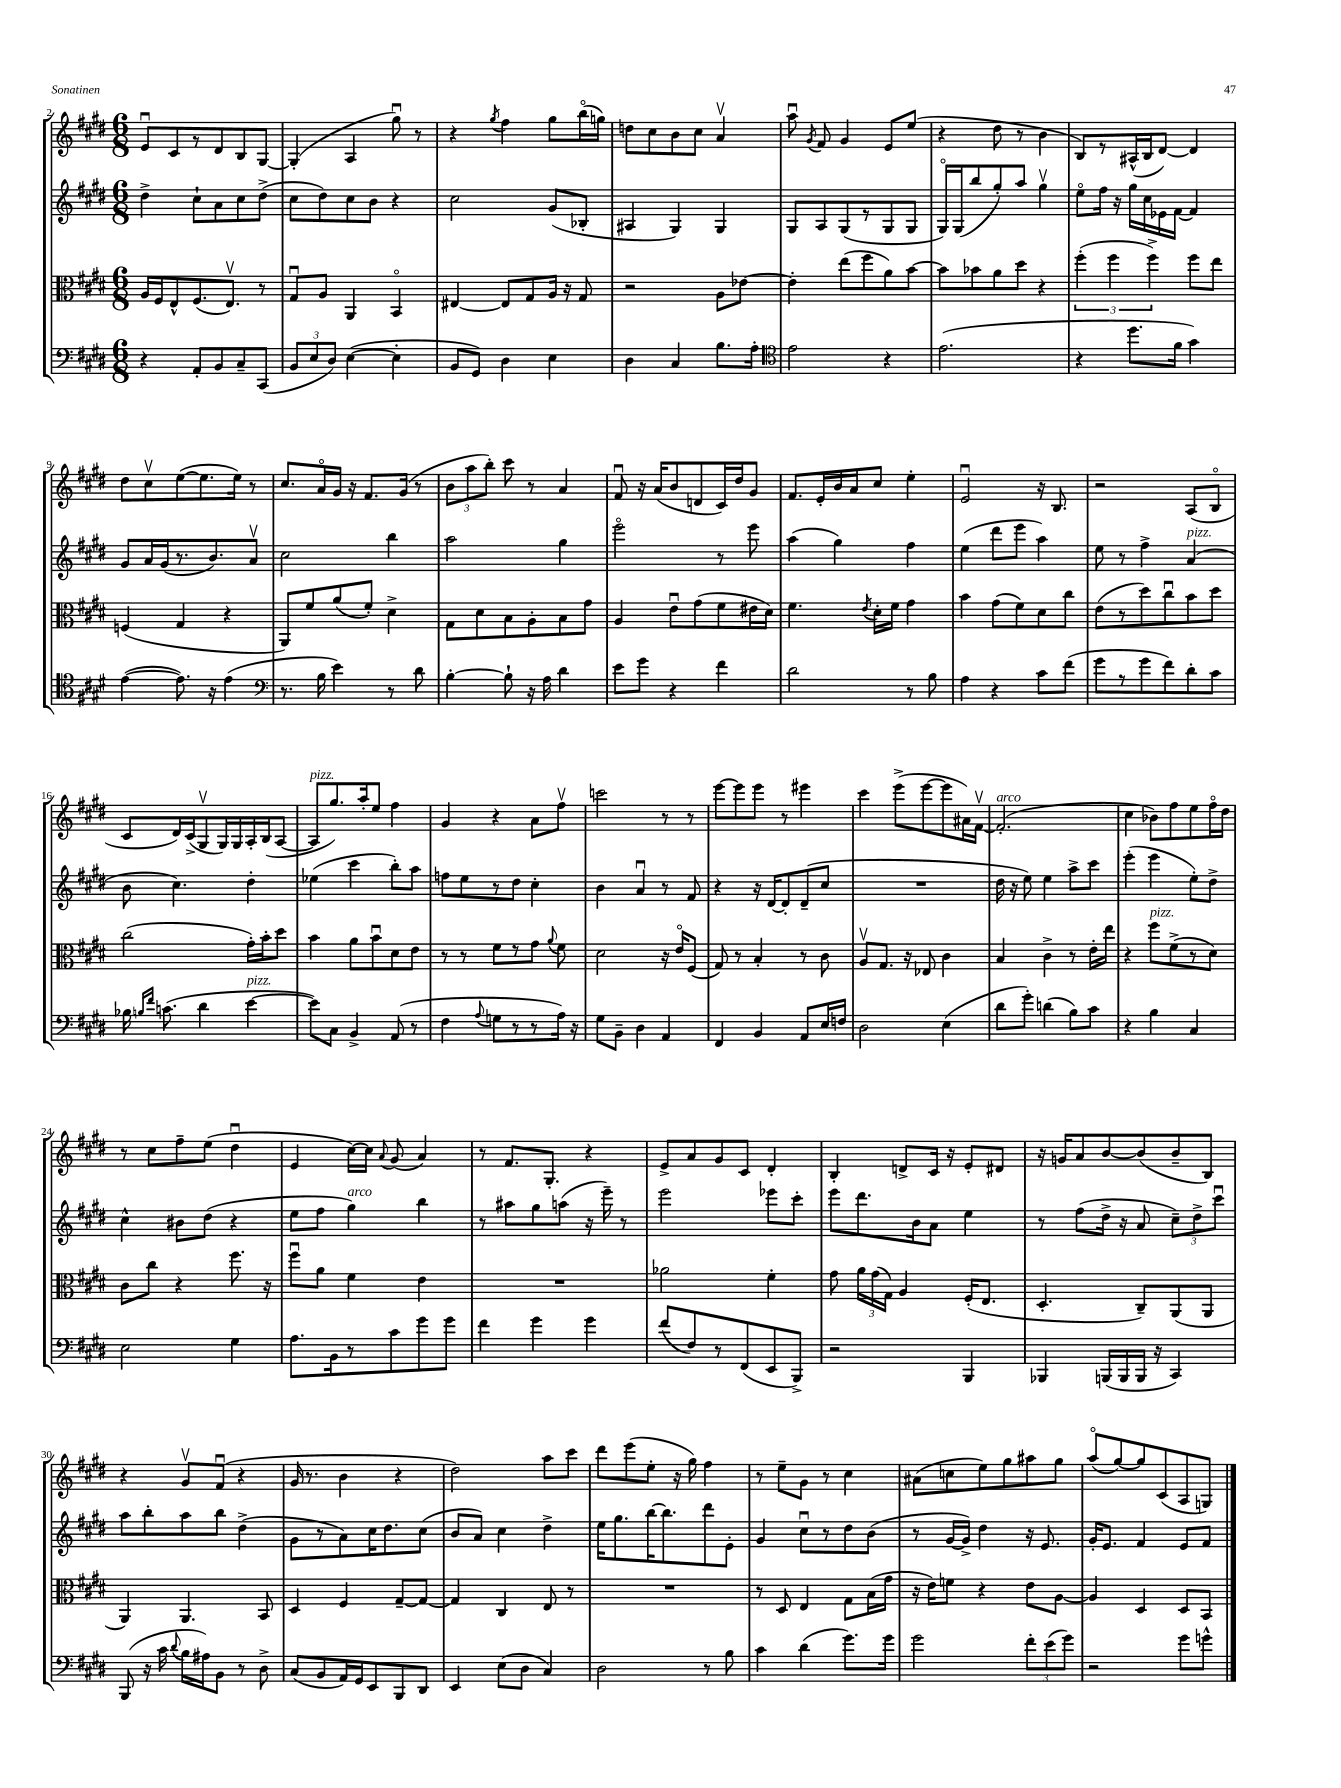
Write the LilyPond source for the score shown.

<<
\new StaffGroup <<
\new Staff = "s0" {
    \clef treble \key e \major \numericTimeSignature \time 6/8
    \autoBeamOff e'8[\downbow cis'8 r8 dis'8 b8 gis8]~ |
    gis4-.( a4 gis''8\downbow) r8 |
    r4 \acciaccatura { gis''8 } fis''4 gis''8[ b''16\flageolet( g''16]) |
    d''8[ cis''8 b'8 cis''8] a'4\upbow |
    a''8\downbow \acciaccatura { gis'8 } fis'8 gis'4 e'8[ e''8]( |
    r4 dis''8 r8 b'4 |
    b8[) r8 ais16-^( b16 dis'8]~) dis'4 |
    dis''8[ cis''8\upbow e''8~( e''8. e''16]) r8 |
    cis''8.[ a'16\flageolet gis'16] r16 fis'8.[ gis'16]( r8 |
    \tuplet 3/2 { b'8[ a''8 b''8]-.) } cis'''8 r8 a'4 |
    fis'8\downbow r16 a'16[( b'8 d'8 cis'16) dis''16 gis'8] |
    fis'8.[ e'16-. b'16 a'16 cis''8] e''4-. |
    e'2\downbow r16 b8. |
    r2 a8[( b8]\flageolet |
    cis'8[ dis'16) cis'16->( gis8\upbow gis16) gis16 a16-. b16( a8]~ |
    a8[^\markup { \italic "pizz." } gis''8.) a''16-. e''8] fis''4 |
    gis'4 r4 a'8[ fis''8]\upbow |
    c'''2 r8 r8 |
    e'''8[~ e'''8 e'''8] r8 eis'''4 |
    cis'''4 e'''8[->( e'''8~ e'''8 ais'16) fis'16]~\upbow |
    fis'2.-.^\markup { \italic "arco" }( |
    cis''4 bes'8[) fis''8 e''8 fis''16\flageolet dis''16] |
    r8 cis''8[ fis''8-- e''8]( dis''4\downbow |
    e'4 cis''16[~) cis''16] \appoggiatura { a'8 } gis'8( a'4) |
    r8 fis'8.[ gis8.]-. r4 |
    e'8[-> a'8 gis'8 cis'8] dis'4-. |
    b4-. d'8[-> cis'16] r16 e'8[-. dis'8] |
    r16 g'16[ a'8 b'8~ b'8( b'8-- b8]) |
    r4 gis'8[\upbow fis'8]\downbow( r4 |
    gis'16 r8. b'4 r4 |
    dis''2) a''8[ cis'''8] |
    dis'''8[ e'''8( e''8]-. r16 gis''16) fis''4 |
    r8 e''8[-- gis'8] r8 cis''4 |
    ais'8[( c''8 e''8) gis''8 ais''8 gis''8] |
    a''8[\flageolet( gis''8~) gis''8 cis'8( a8 g8]) \bar "|." |
}
\new Staff = "s1" {
    \clef treble \key e \major \numericTimeSignature \time 6/8
    \autoBeamOff dis''4-> cis''8[-! a'8 cis''8 dis''8]->( |
    cis''8[ dis''8) cis''8 b'8] r4 |
    cis''2 gis'8[( bes8]-. |
    ais4 gis4) gis4 |
    gis8[ a8 gis8( r8 gis8 gis8] |
    gis16[\flageolet) gis16( b''8 gis''8-.) a''8] gis''4\upbow |
    e''8[\flageolet fis''16] r16 gis''16[ cis''16 ees'16 fis'16]~ fis'4 |
    gis'8[ a'16 gis'16( r8. b'8.) a'8]\upbow |
    cis''2 b''4 |
    a''2 gis''4 |
    e'''2\flageolet r8 e'''8 |
    a''4( gis''4) fis''4 |
    e''4( dis'''8[ e'''8] a''4) |
    e''8 r8 fis''4-> a'4^\markup { \italic "pizz." }( |
    b'8 cis''4.) dis''4-. |
    ees''4( cis'''4 b''8[-.) a''8] |
    f''8[ e''8 r8 dis''8] cis''4-. |
    b'4 a'4\downbow r8 fis'8 |
    r4 r16 dis'16[~ dis'8-. dis'8--( cis''8] |
    R2. |
    dis''16 r16 e''8) e''4 a''8[-> cis'''8] |
    e'''4-.( e'''4 e''8[-.) dis''8]-> |
    cis''4-^ bis'8[ dis''8]( r4 |
    e''8[ fis''8] gis''4^\markup { \italic "arco" }) b''4 |
    r8 ais''8[ gis''8 a''8]( r16 e'''16--) r8 |
    e'''2 ees'''8[ cis'''8]-. |
    e'''8[ dis'''8. b'16 a'8] e''4 |
    r8 fis''8[( dis''16]-> r16 a'8 \tuplet 3/2 { cis''8[--) dis''8-> cis'''8]\downbow } |
    a''8[ b''8-. a''8 b''8] dis''4->( |
    gis'8[ r8 a'8) cis''16 dis''8. cis''8]( |
    b'8[ a'8]) cis''4 dis''4-> |
    e''16[ gis''8. b''16~ b''8. dis'''8 e'8]-. |
    gis'4 cis''8[\downbow r8 dis''8 b'8]( |
    r8 gis'16[~ gis'16]->) dis''4 r16 e'8. |
    gis'16[-. e'8.] fis'4 e'8[ fis'8] \bar "|." |
}
\new Staff = "s2" {
    \clef alto \key e \major \numericTimeSignature \time 6/8
    \autoBeamOff a16[ fis16 e8-^ fis8.( e8.]\upbow) r8 |
    gis8[\downbow a8] a,4 b,4\flageolet |
    eis4~ eis8[ gis8 a16] r16 gis8 |
    r2 a8[ ees'8]~ |
    ees'4-. e''8[( fis''8 a'8) b'8]~ |
    b'8[ bes'8 a'8 dis''8] r4 |
    \tuplet 3/2 { fis''4-.( fis''4 fis''4->) } fis''8[ e''8] |
    f4( gis4 r4 |
    a,8[) fis'8 a'8( fis'8]-.) dis'4-> |
    gis8[ dis'8 b8 a8-. b8 gis'8] |
    a4 e'8[\downbow gis'8( fis'8 eis'16 dis'16]) |
    fis'4. \acciaccatura { e'8 } dis'16[-. fis'16] gis'4 |
    b'4 gis'8[( fis'8) dis'8 cis''8] |
    e'8[( r8 dis''8) cis''8\downbow b'8 dis''8] |
    cis''2( gis'16[-.) b'16-. dis''8] |
    b'4 a'8[ b'8\downbow dis'8 e'8] |
    r8 r8 fis'8[ r8 gis'8] \appoggiatura { a'8 } fis'8 |
    dis'2 r16 e'16[\flageolet fis8]( |
    gis8) r8 b4-. r8 cis'8 |
    a8[\upbow gis8.] r16 ees8 cis'4 |
    b4 cis'4-> r8 e'16[-. e''16] |
    r4 fis''8[^\markup { \italic "pizz." } fis'8->( r8 dis'8]) |
    cis'8[ cis''8] r4 fis''8. r16 |
    fis''8[\downbow a'8] fis'4 e'4 |
    R2. |
    aes'2 fis'4-. |
    gis'8 \tuplet 3/2 { a'16[ gis'16( gis16]) } a4 fis16[-.( e8.] |
    dis4.-. cis8[--) a,8( a,8] |
    a,4) a,4. b,8 |
    dis4 fis4 gis8[~-- gis8]~ |
    gis4 cis4 e8 r8 |
    R2. |
    r8 dis8 e4 gis8[ b16( gis'16] |
    r16 e'16[) f'8] r4 e'8[ a8]~ |
    a4 dis4 dis8[ b,8] \bar "|." |
}
\new Staff = "s3" {
    \clef bass \key e \major \numericTimeSignature \time 6/8
    \autoBeamOff r4 a,8[-. b,8 cis8-- cis,8]( |
    \tuplet 3/2 { b,8[ e8 dis8]) } e4~( e4-. |
    b,8[ gis,8]) dis4 e4 |
    dis4 cis4 b8.[ a16]-. |
    \clef tenor e'2 r4 |
    e'2.( |
    r4 dis''8.[ fis'16] gis'4) |
    e'4~( e'8.) r16 e'4( |
    \clef bass r8. b16 e'4) r8 dis'8 |
    b4~-. b8-! r16 a16 dis'4 |
    e'8[ gis'8] r4 fis'4 |
    dis'2 r8 b8 |
    a4 r4 cis'8[ fis'8]( |
    gis'8[ r8 gis'8 fis'8) dis'8-. cis'8] |
    bes16 \grace { b16[ fis'16] } c'8.( dis'4 e'4~^\markup { \italic "pizz." } |
    e'8[) cis8] b,4-> a,8( r8 |
    fis4 \appoggiatura { a8 } g8[ r8 r8 a16]) r16 |
    gis8[ b,8]-- dis4 a,4 |
    fis,4 b,4 a,8[ e16 f16] |
    dis2 e4( |
    dis'8[ gis'8]-.) d'4( b8[) cis'8] |
    r4 b4 cis4 |
    e2 gis4 |
    a8.[ b,16 r8 cis'8 gis'8 gis'8] |
    fis'4 gis'4 gis'4 |
    fis'8[( fis8) r8 fis,8( e,8 b,,8]->) |
    r2 b,,4 |
    bes,,4 b,,16[( b,,16 b,,16] r16 cis,4) |
    b,,8( r16 cis'16 \appoggiatura { dis'8 } b16[ ais16) b,8] r8 dis8-> |
    cis8[( b,8 a,16) gis,16 e,8 b,,8 dis,8] |
    e,4 e8[( dis8] cis4) |
    dis2 r8 b8 |
    cis'4 dis'4( gis'8.[) gis'16] |
    gis'2 \tuplet 3/2 { fis'8[-. e'8( gis'8]) } |
    r2 gis'8[ g'8]-^ \bar "|." |
}
>>
>>
\layout { \context { \Score currentBarNumber = #2 } }
